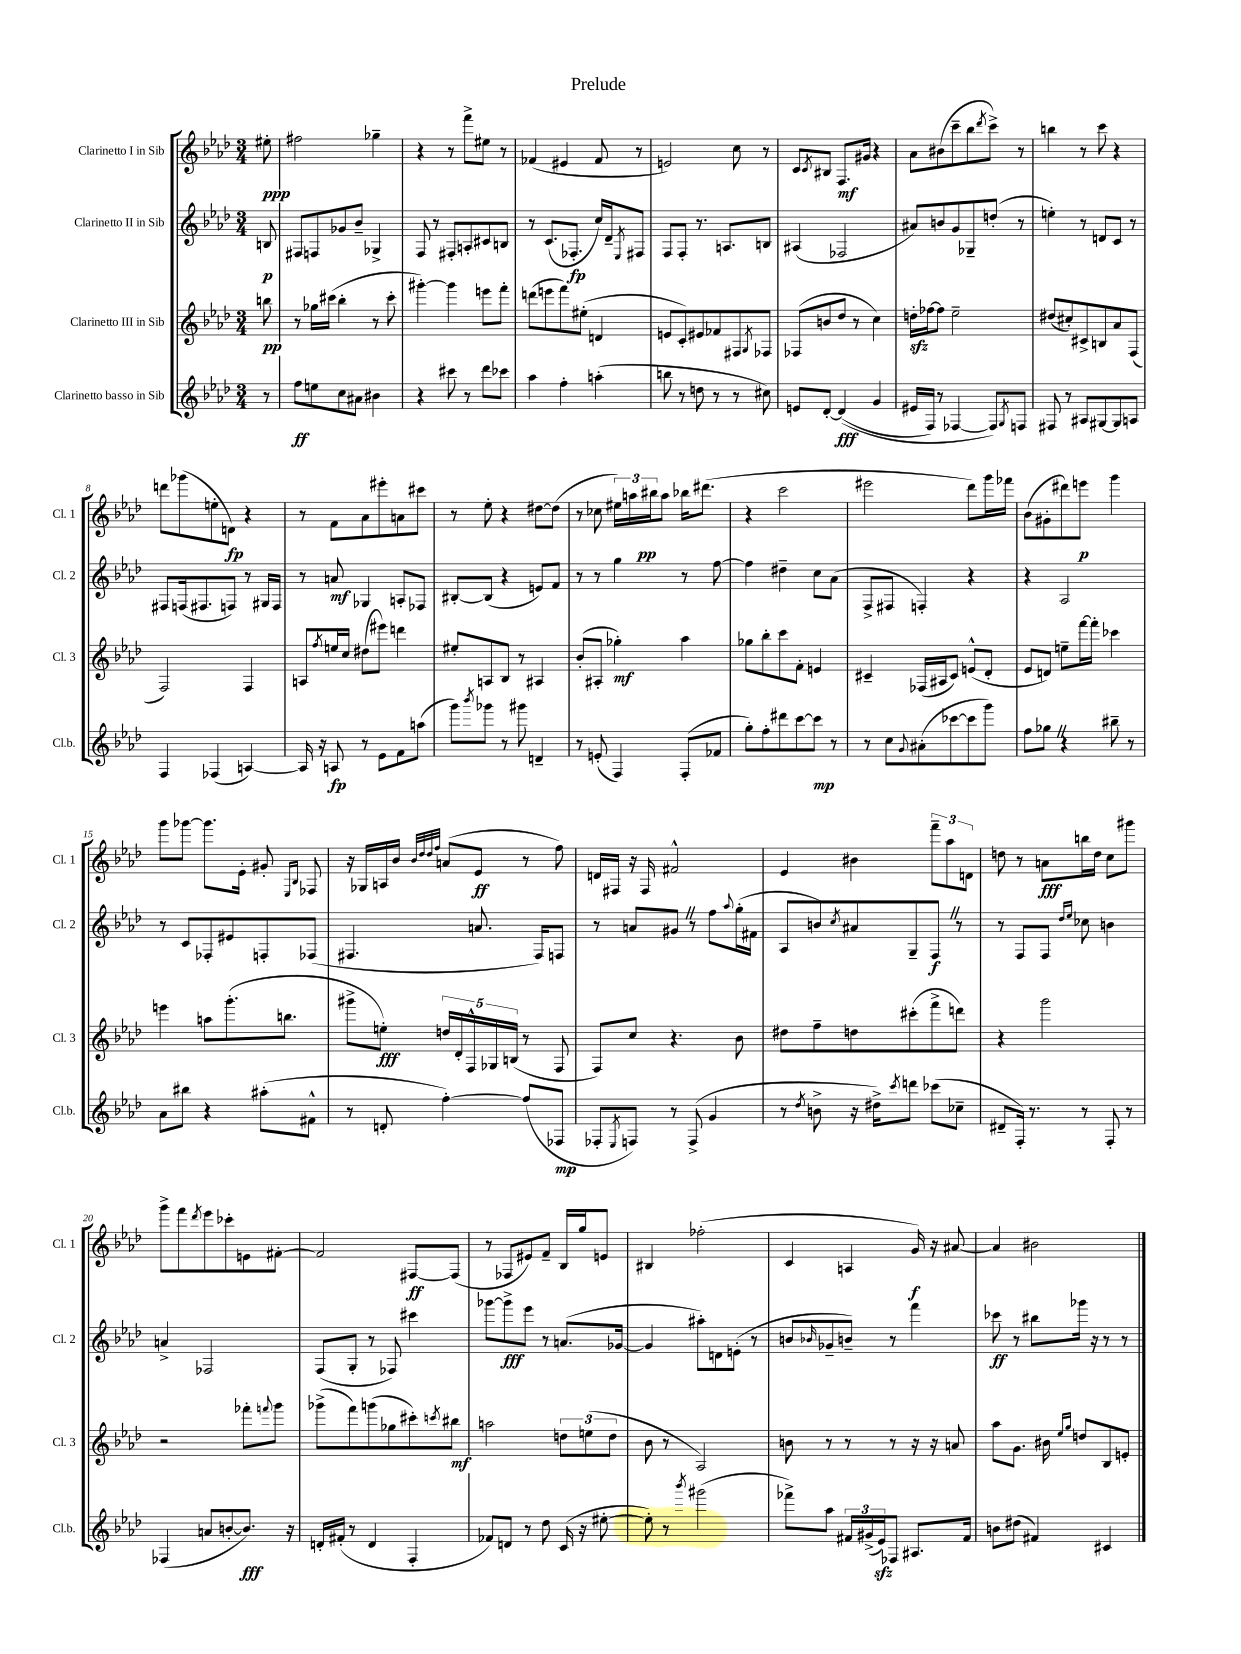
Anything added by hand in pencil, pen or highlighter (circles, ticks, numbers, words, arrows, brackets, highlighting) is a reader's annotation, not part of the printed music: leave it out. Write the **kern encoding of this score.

**kern	**kern	**kern	**kern
*staff4	*staff3	*staff2	*staff1
*clefG2	*clefG2	*clefG2	*clefG2
*k[b-e-a-d-]	*k[b-e-a-d-]	*k[b-e-a-d-]	*k[b-e-a-d-]
*M3/4	*M3/4	*M3/4	*M3/4
8r	8bb\	8B/	8ee#'\
=	=	=	=
8ff\L	8r	8F#/L	2ff#\
8ee\	16gg-\LL	8F/	.
.	(16ccc#\JJ	.	.
8cc\	4bb-'\	8g-/	.
8a#\J	.	8b-~/J	.
4b#\	8r	4G-^/	4gg-~\
.	8ccc#'\	.	.
=	=	=	=
4r	[4ggg#'\)	8F/	4r
.	.	8r	.
8ccc#\	4ggg#\]	8F#'/L	8r
8r	.	8A'/	8fff^\L
8ddd-\L	8eee\L	8c#/	8ee#\J
8ccc-\J	8fff'\J	8B/J	8r
=	=	=	=
4aa-\	(8ddd\L	8r	(4f-/
.	8eee\	(8.c/L	.
4ff'\	8fff\)	.	4e#/
.	.	8.F-'/J	.
.	(8ee#'\J	.	.
(4aa'\	4d/	16cc/LL)	8f-/
.	.	16d-~/J	.
.	.	8qE-/	.
.	.	8F#/J	8r
=	=	=	=
8bb\	8e/L	8F/L	2e/)
8r	8c'/)	8F'/J	.
8dd\	8e#/	8.r	.
8r	8f-/	.	.
.	.	8.A/L	.
8r	8F#/	.	8cc\
.	8qG/	.	.
8cc#\)	8F-/J	8B/J	8r
=	=	=	=
8e/L	(8F-/L	(4A#/	8c/L
.	.	.	8qc/
[8d-'/J	8b/	.	8B#/J
&((4d-/]	8dd-/J	2F-/	8.F/L
.	8r	.	.
.	.	.	16g#/Jk
4g/	4cc\)	.	4r
=	=	=	=
16e#/LL	16dd'\LL	8a#/L)	8a-\L
16F/JJ)	[16ff-\J	.	.
8r	8ff-\]J	8b/	(8b#\
[4F-/	2ee-~\	8g/	8ccc~\
.	.	8G-~/	8bb-\
.	.	.	8qddd-/
8F-/]L&)	.	(8dd'/J	8ccc^\J)
8qG/	.	.	.
8F/J	.	8r	8r
=	=	=	=
8F#/	(8dd#/L	4ee'\)	4bb\
8r	8cc#'/)	.	.
8A#/L	8c#^/	8r	8r
[8G#/	8B/	8d/L	8ccc\
8G#/]	8a-/	8c/J	4r
8A/J	(8F/J	8r	.
=	=	=	=
4F/	2F/)	8F#/L	8ddd\L
.	.	(16F/k	(8ggg-\
.	.	8.F#/	.
(4F-/	.	.	8ee'\
.	.	8F/J)	8d\J)
[4A/)	4F/	8r	4r
.	.	16G#/LL	.
.	.	16F/JJ	.
=	=	=	=
16A/]	8A/L	8r	8r
16r	.	.	.
.	8qff/	.	.
8A/	16ee/L	8a/	8f\L
.	16cc/JJ	.	.
8r	(8dd#\L	4G-/	8a-\
8e-\L	8eee#\J)	.	8eee#'\
8f\	4ddd\	8A'/L	8a\
(8aa\J	.	8F-/J	8ccc#\J
=	=	=	=
8ggg\L)	8ee#'/L	[8B#'/L	8r
8qbbb-/	.	.	.
8ggg-\J	8A/	(8B#/]J	8ee-'\
8r	8B-/J	4r	4r
8ggg#\	8r	.	.
4d~/	4A#/	8e/L)	[8dd#\L
.	.	8f/J	(8dd#\]J
=	=	=	=
8r	(8b-'/L	8r	8r
(8e'/	8A#'/J	8r	8cc-\
4F/)	4gg-'\)	4gg\	24ee#\LL)
.	.	.	24aa\
.	.	.	24bb#\J
.	.	.	8aa\J
(8F'/L	4aa-\	8r	16bb-\LK
.	.	.	(8.ddd#\J
8f-/J	.	[8ff\	.
=	=	=	=
8gg'\L)	8gg-\L	4ff\]	4r
8ff'\	8bb-'\	.	.
8ddd#\	8ccc\	4dd#~\	2ccc\
[8ccc\	8f'\J	.	.
8ccc\]J	4e/	8cc\L	.
8r	.	(8a-\J	.
=	=	=	=
8r	4c#~/	8F^/L	2eee#\
8cc\L	.	8F#/J	.
8qqg/	.	.	.
(8a#'\	(16F-/LL	4F'/)	.
.	16A#/J	.	.
[8ccc-\	8c#/J)	.	.
8ccc-\]	(8e^^/L	4r	8ddd-\L)
8ggg\J)	8d-'/J	.	16ggg\L
.	.	.	16fff-\JJ
=	=	=	=
8ff\L	8e-/L	4r	(8b-\L
8gg-\J	8d/J)	.	8g#'\
4r	8ee~\L	2A-/	8ddd#\)
.	[16fff\L	.	8eee\J
.	16fff'\]JJ	.	.
8bb#~\	4ccc-\	.	4ggg\
8r	.	.	.
=	=	=	=
8a-\L	4eee\	8r	8ggg\L
8bb#\J	.	8c/L	[8ggg-\J
4r	8aa\L	8F-'/	8.ggg-\]L
.	(8.ggg'\	8e#/	.
.	.	.	16e-'\Jk
(8aa#'\L	.	8F'/	8g#'/
.	8.bb\J	.	.
.	.	.	16qqE-/LL
.	.	.	16qqB-/JJ
8f#^^\J	.	(8F-/J	8F-/
=	=	=	=
8r	8ggg#^\L	4.F#/	16r
.	.	.	16G-/LL
8d'/	8ee'\J)	.	16A/
.	.	.	16b-/JJ
.	.	.	32qqb-/LLL
.	.	.	32qqdd-/
.	.	.	32qqdd-/
.	.	.	32qqff/JJJ
[4ff'\)	20dd/LL	.	(8a/L
.	20d-'/	.	.
.	20F^^/	.	.
.	.	8.a/	8e-/J
.	20G-/	.	.
.	(20B/JJ	.	.
(8ff/]L	8r	.	8r
.	.	16F#/LK)	.
8F-/J	8F/	8F/J	8ff\)
=	=	=	=
8F-'/L	8F/L)	8r	16d/LL
.	.	.	16F#/JJ
8qE-/	.	.	.
8F/J)	8cc/J	8a/L	16r
.	.	.	16F#/
8r	4.r	8g#/J	2f#^^/
(8F^/	.	8r	.
4g/	.	8ff\L	.
.	.	8qqaa-/	.
.	8b-\	(16gg'\L	.
.	.	16f#\JJ	.
=	=	=	=
8r	8dd#\L	8A-/L	4e-/
8qdd-/	.	.	.
8b^\	8ff~\	8b/)	.
.	.	8qcc/	.
16r	8dd\	8a#/	4b#\
16dd#^\LK)	.	.	.
8qccc/	.	.	.
8ddd\J	(8ccc#'\	8G~/	.
(8ccc-\L	8fff^\	8F/J	12fff~\L
.	.	.	12aa-\
8cc-~\J	8ddd\J)	8r	.
.	.	.	12d\J
=	=	=	=
8d#~/L	4r	8r	8dd\
16F'/Jk)	.	8F/L	8r
8.r	.	.	.
.	2ggg\	8F/J	8a\L
.	.	16qqdd-/LL	.
.	.	16qqee-/JJ	.
8r	.	8cc-\	16bb\L
.	.	.	16dd\JJ
8F'/	.	4b\	8cc\L
8r	.	.	8ggg#\J
=	=	=	=
(4F-/	2r	4a^/	8ggg^\L
.	.	.	8fff\
.	.	.	8qddd-/
8a/L	.	2F-/	8eee-\
[8b'/	.	.	8ccc-'\
8.b/]J)	8fff-'\L	.	8e\
.	8qqfff/	.	.
.	8ggg\J	.	[8f#'\J
16r	.	.	.
=	=	=	=
16d'/LL	(8ggg-^\L	(8F/L	2f#/]
(16f#'/JJ	.	.	.
8r	8fff\)	8G'/J	.
4d/	(8ggg\	8r	.
.	8gg-\	8F-/)	.
4F'/	8ccc#'\)	4ccc#\	[8F#/L
.	8qccc/	.	.
.	8bb#\J	.	(8F#/]J
=	=	=	=
8f-/L)	2aa\	[8ggg-\L	8r
8d/J	.	8ggg-^\]	8F-/L
8r	.	8eee-\J	8e#/)
8dd-\	.	8r	8f~/J
(16c/	12dd\L	(8.a/L	16B-/LL
16r	.	.	16gg/J
.	(12ee\	.	.
[8ee#'\	.	.	8e/J
.	12dd\J	.	.
.	.	[16g-/Jk	.
=	=	=	=
8ee#'\])	8b-\	4g-/]	4B#/
8r	8r	.	.
8qbbb-/	.	.	.
(2ggg#\	2A-/)	8aa#'\L)	(2ff-'\
.	.	8d\	.
.	.	(8e'\J	.
.	.	8r	.
=	=	=	=
8fff-^\L)	8b\	8b/L	4c/
.	.	16qqb-/	.
8aa-\J	8r	8g-~/	.
24f#/LL	8r	8b~/J)	4A/
(24g#^/	.	.	.
24e-/J)	.	.	.
8F-/J	8r	8r	.
8.A#/L	16r	4fff\	16g/)
.	16r	.	16r
.	8a/	.	[8a#/
16f#/Jk	.	.	.
=	=	=	=
8b\L	8aa-\L	8ccc-\	4a#/]
(8dd#\J	8.g\J	8r	.
4f#/)	.	8bb#\L	2b#\
.	16b#\	.	.
.	16qqee-/LL	.	.
.	16qqgg/JJ	.	.
.	8dd/L	16ggg-\Jk	.
.	.	16r	.
4c#/	8B-/	8r	.
.	8e'/J	8r	.
==	==	==	==
*-	*-	*-	*-
